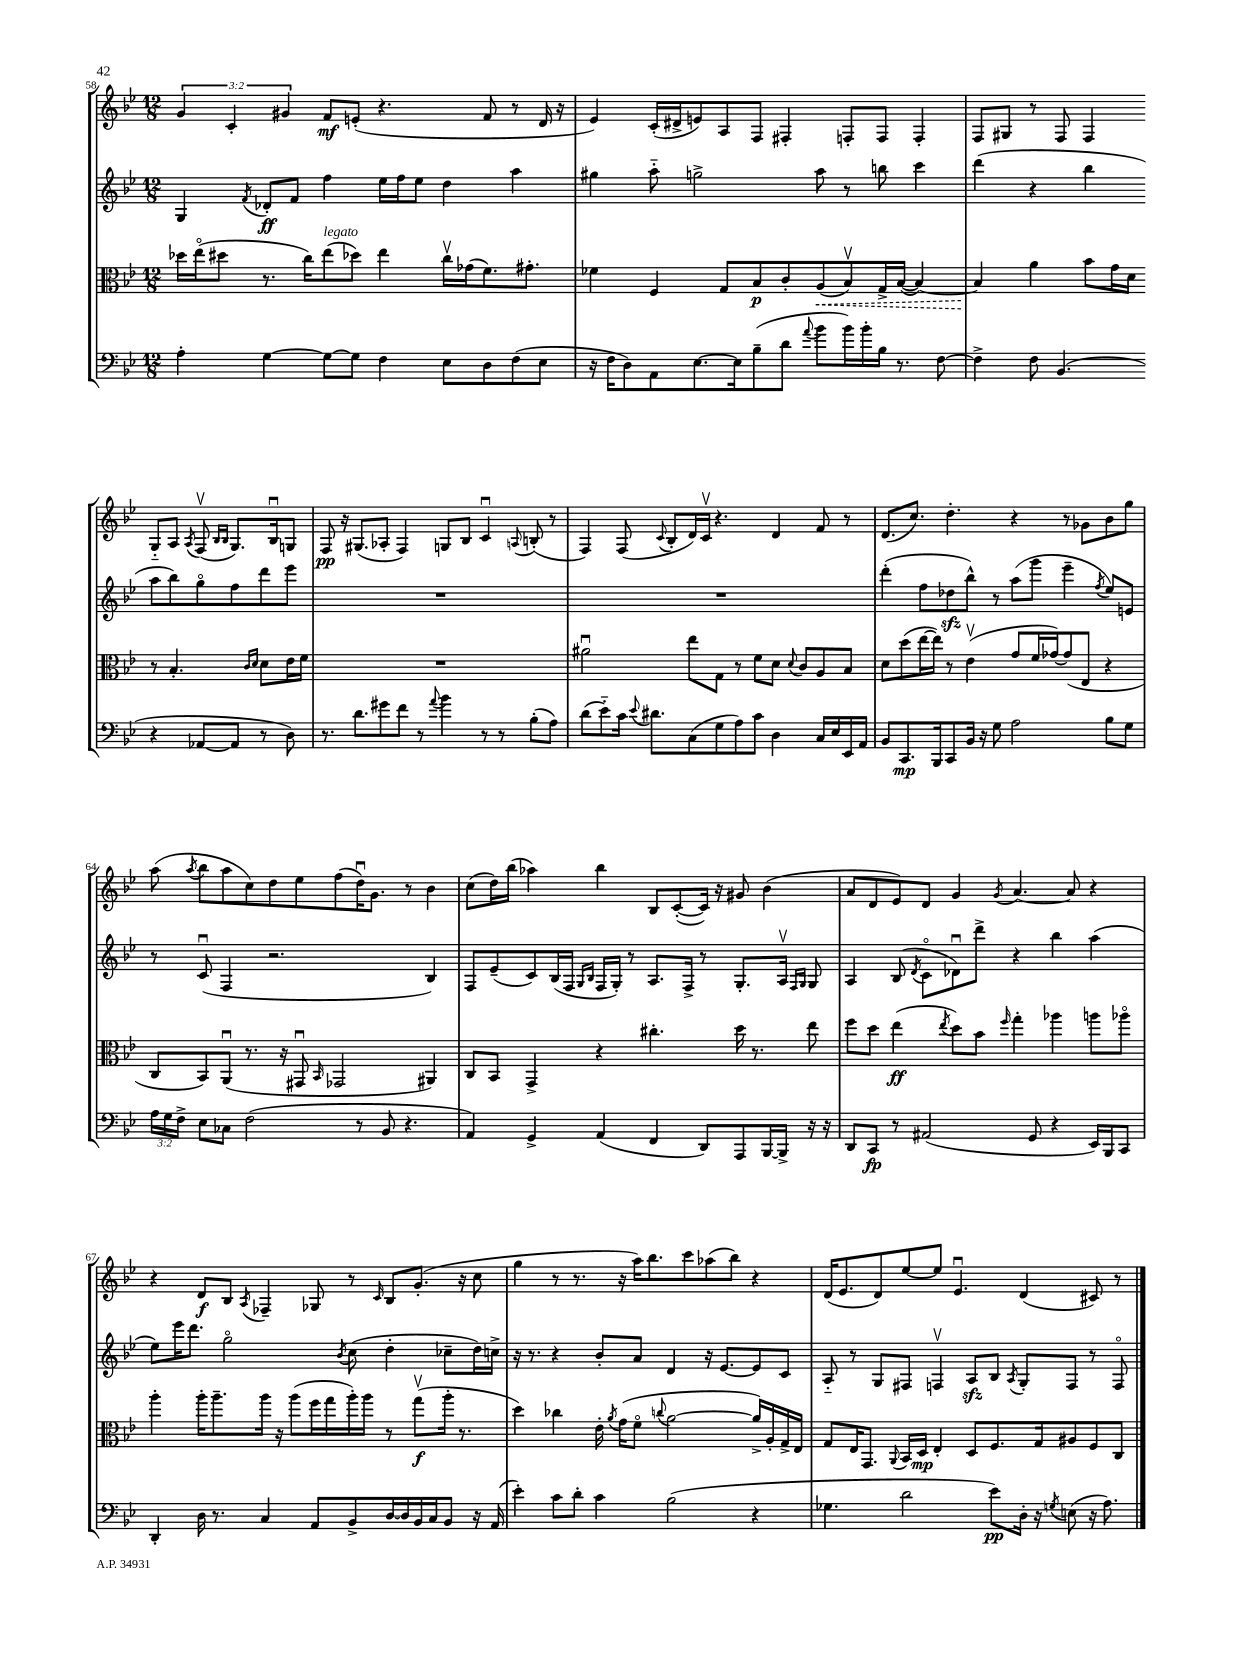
<<
\new StaffGroup <<
\new Staff = "s0" {
    \clef treble \key bes \major \numericTimeSignature \time 12/8 \override Staff.TupletNumber.text = #tuplet-number::calc-fraction-text
    \autoBeamOff \tuplet 3/2 { g'4 c'4-. gis'4 } f'8[\mf e'8]-.( r4. f'8 r8 d'16 r16 |
    ees'4) c'16[-.( dis'16-> e'8) a8 f8] fis4-. f8[-. f8] f4-. |
    f8[ gis8] r8 f8 f4 gis8[-_ a8] \acciaccatura { a8 } f8\upbow( \grace { bes16[ bes16] } gis8.[) bes16\downbow g8] |
    f8\pp r16 gis8.[( aes8]-. f4) g8[ bes8] c'4\downbow \appoggiatura { a8 } b8-.( r8 |
    f4) f8( \appoggiatura { c'8 } bes8[-. d'16) c'16]\upbow r4. d'4 f'8 r8 |
    d'8.[( c''8.]) d''4.-. r4 r8 ges'8[ bes'8 g''8] |
    a''8( \acciaccatura { a''8 } bes''8[ a''8 c''8) d''8 ees''8 f''8( d''16\downbow) g'8.] r8 bes'4 |
    c''8[( d''16) bes''16]( aes''4) bes''4 bes8[ c'8~-.( c'16]) r16 gis'8 bes'4( |
    a'8[ d'8 ees'8) d'8] g'4 \acciaccatura { g'8 } a'4.~ a'8 r4 |
    r4 d'8[\f bes8] \acciaccatura { a8 } fes4-- ges8 r8 \grace { c'16 } bes8[ g'8.]-.( r16 c''8 |
    g''4 r8 r8. r16 a''16[) bes''8. c'''8 aes''8( bes''8]) r4 |
    d'16[( ees'8. d'8) ees''8~ ees''8] ees'4.\downbow d'4( cis'8) r8 \bar "|." |
}
\new Staff = "s1" {
    \clef treble \key bes \major \numericTimeSignature \time 12/8
    \autoBeamOff g4 \acciaccatura { f'8 } des'8[-.\ff f'8] f''4 ees''16[ f''16 ees''8] d''4 a''4 |
    gis''4 a''8-_ g''2-> a''8 r8 b''8 c'''4 |
    d'''4( r4 bes''4 a''8[ bes''8) g''8\flageolet f''8 d'''8 ees'''8] |
    R1. |
    R1. |
    d'''4-.( f''8[ des''8\sfz bes''8]-^) r8 a''8[( g'''8] ees'''4-- \acciaccatura { f''8 } ees''8[) e'8] |
    r8 c'8\downbow( f4 r2. bes4) |
    f8[ ees'8--( c'8) bes16( f16] \grace { g16[ bes16] } f16[ g16]-.) r8 a8.[ f16]-> r8 g8.[-. a16]\upbow \grace { f16[ g16] } g8 |
    a4 bes8( \acciaccatura { d'8 } c'8[\flageolet des'8\downbow) d'''8]-> r4 bes''4 a''4( |
    ees''8[) ees'''16 d'''8.] g''2\flageolet \acciaccatura { bes'8 } c''8( d''4-. ces''8[-- d''16) c''16]-> |
    r16 r8. r4 bes'8[-. a'8] d'4 r16 ees'8.[~ ees'8 c'8] |
    a8-_ r8 g8[ fis8] f4\upbow a8[\sfz bes8] \acciaccatura { a8 } g8[-. f8] r8 f8\flageolet \bar "|." |
}
\new Staff = "s2" {
    \clef alto \key bes \major \numericTimeSignature \time 12/8
    \autoBeamOff des''16[ ees''16\flageolet( dis''8] r8. c''16[) ees''8^\markup { \italic "legato" }( des''8]) ees''4 c''16[\upbow ges'16( f'8.) gis'8.]-. |
    fes'4 f4 g8[ bes8\p c'8-. \once \override Hairpin.style = #'dashed-line a8\<( bes8\upbow) g16-> bes16]~( bes4~) |
    bes4\! a'4 bes'8[ g'16 d'16] r8 bes4.-. \grace { c'16[ d'16] } d'8[ ees'16 f'16] |
    R1. |
    ais'2\downbow ees''8[ g8] r8 f'8[ d'8] \appoggiatura { d'8 } c'8[ a8 bes8] |
    d'8[ d''8( ees''16~ ees''16]) r8 ees'4\upbow( g'8[ f'16 ges'16~) ges'8( ees8] r4 |
    c8[ bes,8) a,8]\downbow( r8. r16 gis,8\downbow \grace { bes,16 } ges,2 ais,4) |
    c8[ bes,8] g,4-> r4 cis''4.-. d''16 r8. ees''8 |
    f''8[ d''8] ees''4\ff( \acciaccatura { ees''8 } d''8[) bes'8] \grace { f''16 } g''4-. aes''4 a''8[ aes''8]\flageolet |
    a''4-. a''16[-. a''8.-- a''16] r16 a''8[( f''16 g''16 a''16-.) a''16] r8 g''8[\upbow\f( a''16]-. r8. |
    d''4) ces''4 ees'16-. \acciaccatura { a'8 } g'16[( f'8]\flageolet \appoggiatura { c''8 } a'2~ a'16[->) a16-. g16-> ees16] |
    g8[ ees16 g,8.] \appoggiatura { a,8 } bes,16[ d16]\mp ees4-. d8[ f8. g16 ais8 f8 c8] \bar "|." |
}
\new Staff = "s3" {
    \clef bass \key bes \major \numericTimeSignature \time 12/8 \override Staff.TupletNumber.text = #tuplet-number::calc-fraction-text
    \autoBeamOff a4-. g4~ g8[~ g8] f4 ees8[ d8 f8( ees8] |
    r16 f16[ d8) a,8 ees8.~ ees16 bes8--( d'8] \appoggiatura { a'8 } bes'8[ bes'16) bes'16-. bes16] r8. f8~ |
    f4-> f8 bes,4.( r4 aes,8[~ aes,8] r8 d8) |
    r8. d'8.[ gis'8 f'8] r8 \appoggiatura { a'8 } bes'4 r8 r8 bes8[-.( a8]) |
    d'8[( ees'8-_) c'16] \appoggiatura { ees'8 } dis'8.[ c8( g8 a8) c'8] d4 c16[ ees16 ees,16 a,16] |
    bes,8[ c,8.\mp bes,,16 c,8 bes,16] r16 g8 a2 bes8[ g8] |
    \tuplet 3/2 { a16[ g16 f16]-> } ees8[ ces8] f2( r8 bes,8 r4. |
    a,4) g,4-> a,4( f,4 d,8[) a,,8 bes,,16~ bes,,16]-> r16 r16 |
    d,8[ c,8]\fp r8 ais,2( g,8 r4 ees,16[) bes,,16 c,8] |
    d,4-. d16 r8. c4 a,8[ bes,8-> d16~ d16 bes,16 c16 bes,8] r16 a,16( |
    ees'4-.) c'8[ d'8]-. c'4 bes2( r4 |
    ges4. d'2 ees'8[\pp) d16]-. r16 \acciaccatura { g8 } e8( r16 a8.) \bar "|." |
}
>>
>>
\layout { \context { \Score currentBarNumber = #58 } }
